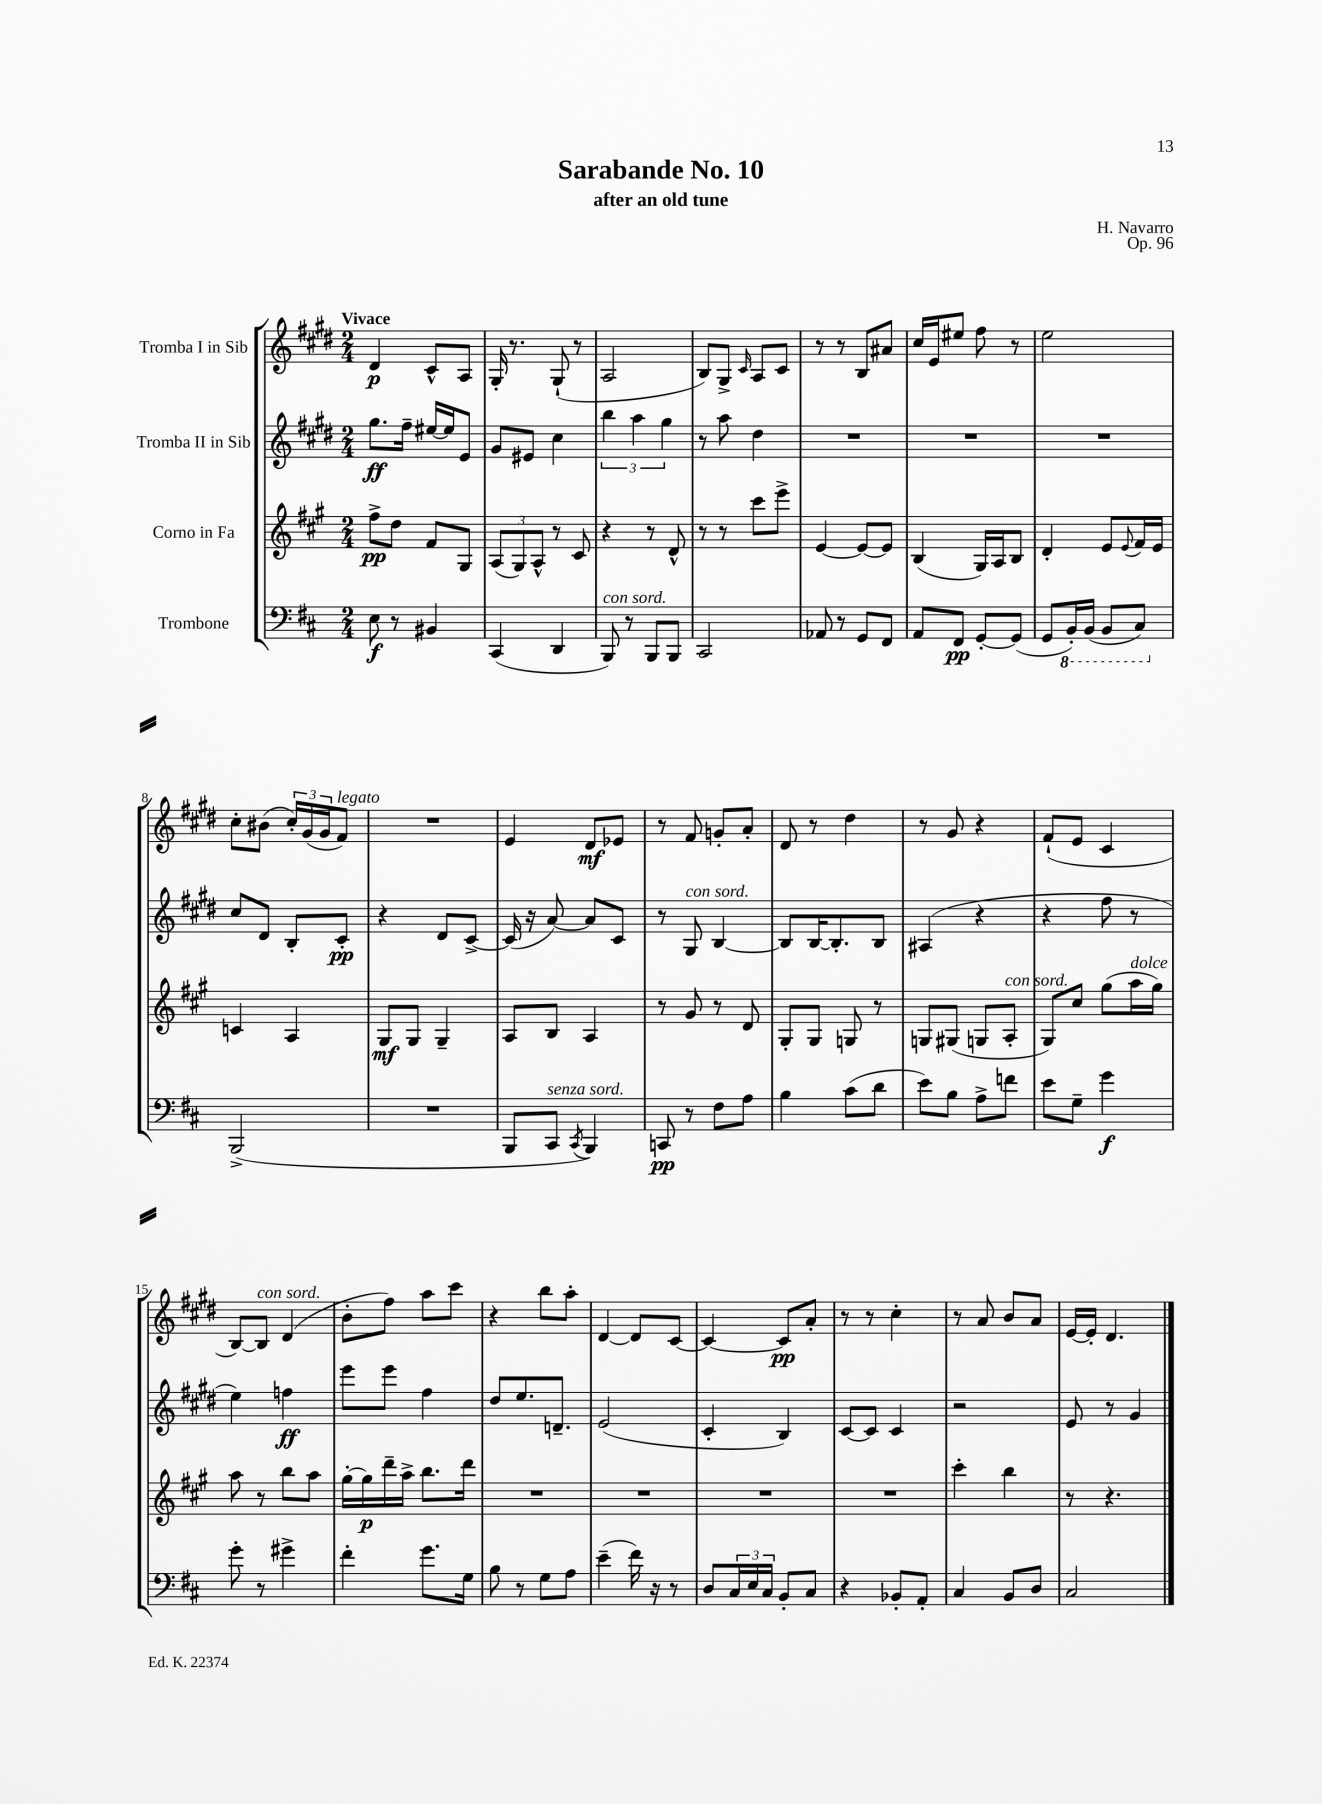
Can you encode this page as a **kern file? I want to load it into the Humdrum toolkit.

**kern	**kern	**kern	**kern
*staff4	*staff3	*staff2	*staff1
*clefF4	*clefG2	*clefG2	*clefG2
*k[f#c#]	*k[f#c#g#]	*k[f#c#g#d#]	*k[f#c#g#d#]
*M2/4	*M2/4	*M2/4	*M2/4
8E	8ff#^	8.gg#	4d#
8r	8dd	.	.
.	.	16ff#~	.
4BB#	8f#	[16ee#	8c#^^
.	.	16ee#]	.
.	8G#	8e	8A
=	=	=	=
(4CC#	(12A	8g#	16G#'
.	.	.	8.r
.	12G#)	.	.
.	.	8e#	.
.	12A^^	.	.
4DD	8r	4cc#	(8G#`
.	8c#	.	8r
=	=	=	=
8BBB)	4r	6bb	2A
8r	.	.	.
.	.	6aa	.
8BBB	8r	.	.
.	.	6gg#	.
8BBB	8d^^	.	.
=	=	=	=
2CC#	8r	8r	8B)
.	8r	8aa	8G#^
.	.	.	16qqc#
.	8ccc#	4dd#	8A
.	8eee^	.	8c#
=	=	=	=
8AA-	[4e	2r	8r
8r	.	.	8r
8GG	8e_	.	8B
8FF#	8e]	.	8a#
=	=	=	=
8AA	(4B	2r	16cc#
.	.	.	16e
8FF#	.	.	8ee#
[8GG'	16G#)	.	8ff#
.	16A	.	.
(8GG]	8B	.	8r
=	=	=	=
8GG	4d'	2r	2ee
16BBB')	.	.	.
(16BBB	.	.	.
8BBB	8e	.	.
.	8qqe	.	.
8CC#)	16f#	.	.
.	16e	.	.
=	=	=	=
(2BBB^	4c	8cc#	8cc#'
.	.	8d#	(8b#
.	4A	8B'	24cc#')
.	.	.	(24g#
.	.	.	24g#
.	.	8c#'	8f#)
=	=	=	=
2r	8G#	4r	2r
.	8G#	.	.
.	4G#~	8d#	.
.	.	[8c#^	.
=	=	=	=
8BBB	8A	(16c#]	4e
.	.	16r	.
8CC#	8B	[8a)	.
8qCC#	.	.	.
4BBB)	4A	8a]	8d#
.	.	8c#	8e-
=	=	=	=
8CC	8r	8r	8r
8r	8g#	8G#	8f#
8F#	8r	[4B	8g'
8A	8d	.	8a'
=	=	=	=
4B	8G#'	8B]	8d#
.	8G#	[16B	8r
.	.	8.B']	.
(8c#	8G	.	4dd#
8d	8r	8B	.
=	=	=	=
8e)	8G	(4A#	8r
8B	(8G#	.	8g#
8A^	8G	4r	4r
8f	8A'	.	.
=	=	=	=
8e	8G#)	4r	(8f#`
8G~	8cc#	.	8e
4g	(8gg#	8ff#	4c#
.	16aa	8r	.
.	16gg#)	.	.
=	=	=	=
8g'	8aa	4ee)	[8B)
8r	8r	.	8B]
4g#^	8bb	4ff	(4d#
.	8aa	.	.
=	=	=	=
4f#'	[16gg#'	8eee	8b'
.	16gg#]	.	.
.	16ddd~	8eee	8ff#)
.	16aa^	.	.
8.g	8.bb	4ff#	8aa
.	.	.	8ccc#
16G	16ddd	.	.
=	=	=	=
8B	2r	8dd#	4r
8r	.	8.ee	.
8G	.	.	8bb
.	.	8.d~	.
8A	.	.	8aa'
=	=	=	=
(4e~	2r	(2e	[4d#
16f#)	.	.	8d#]
16r	.	.	.
8r	.	.	[8c#
=	=	=	=
8D	2r	4c#'	4c#_
24C#	.	.	.
24E	.	.	.
24C#	.	.	.
8BB'	.	4B)	8c#]
8C#	.	.	8a'
=	=	=	=
4r	2r	[8c#	8r
.	.	8c#]	8r
8BB-'	.	4c#	4cc#'
8AA'	.	.	.
=	=	=	=
4C#	4ccc#'	2r	8r
.	.	.	8a
8BB	4bb	.	8b
8D	.	.	8a
=	=	=	=
2C#	8r	8e	[16e
.	.	.	16e']
.	4.r	8r	4.d#
.	.	4g#	.
==	==	==	==
*-	*-	*-	*-
